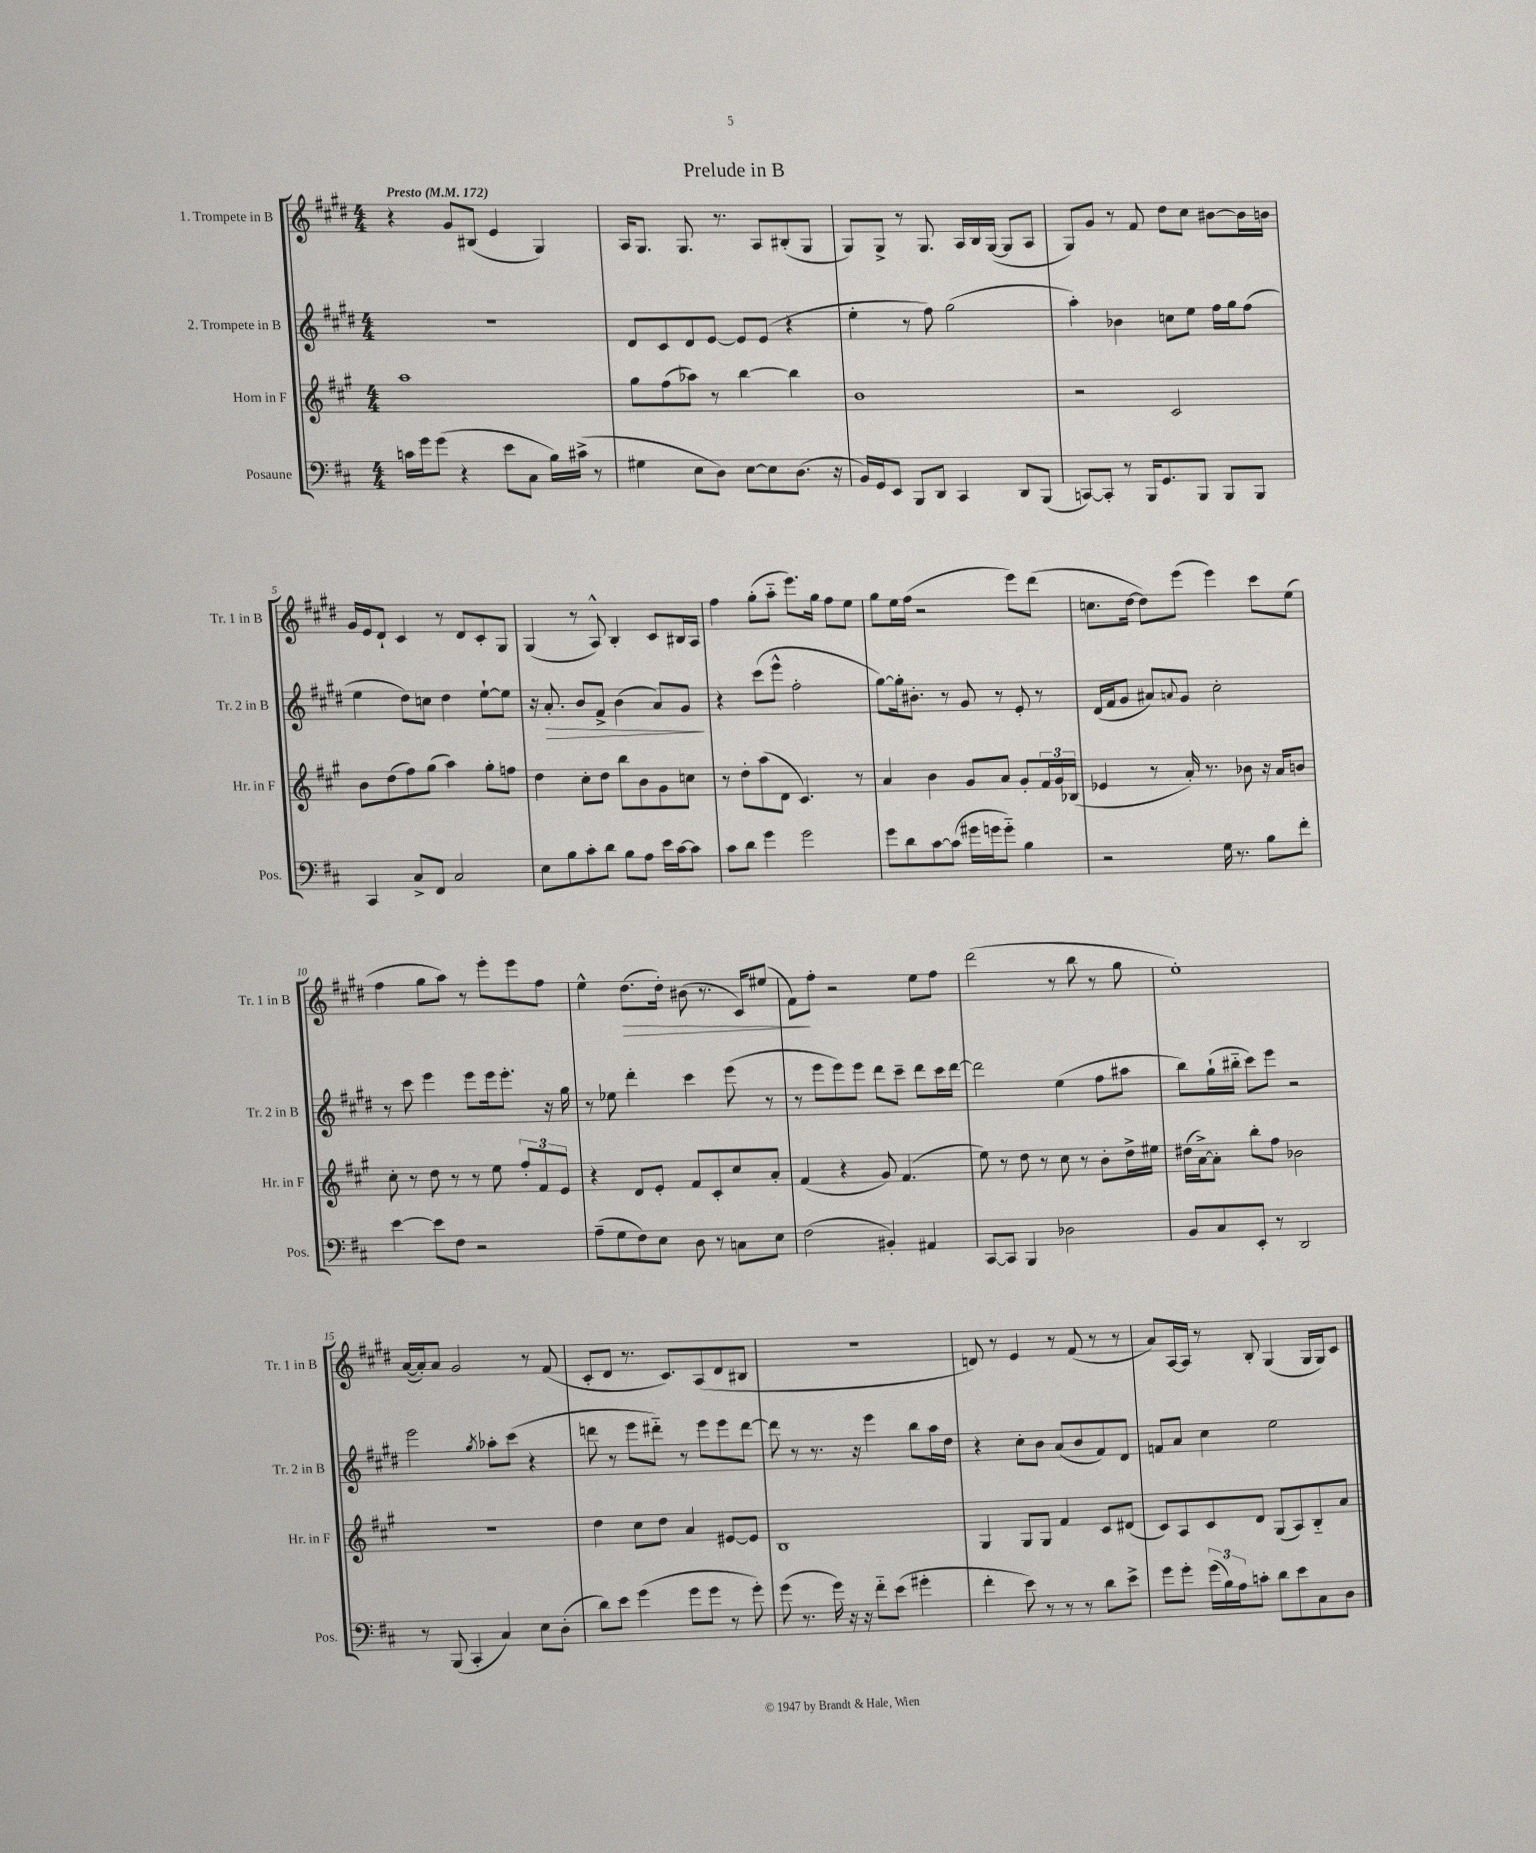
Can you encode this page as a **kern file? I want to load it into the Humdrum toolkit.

**kern	**kern	**kern	**kern
*staff4	*staff3	*staff2	*staff1
*clefF4	*clefG2	*clefG2	*clefG2
*k[f#c#]	*k[f#c#g#]	*k[f#c#g#d#]	*k[f#c#g#d#]
*M4/4	*M4/4	*M4/4	*M4/4
*MM172	*MM172	*MM172	*MM172
16c\LL	1aa	1r	4r
16g\J	.	.	.
(8g\J	.	.	.
4r	.	.	8g#/L
.	.	.	(8B#/J
8e\L	.	.	4e/
8C#\J	.	.	.
16B\LL)	.	.	4G#/)
(16c#^\JJ	.	.	.
8r	.	.	.
=	=	=	=
4G#\	8gg#\L	8d#/L	16A/LK
.	.	.	8.G#/J
.	(8ff#\	8c#/	.
8E\L	8aa-\J)	8d#/	8.G#/
8D\J)	8r	[8e/J	.
.	.	.	8.r
[8E\L	[4bb\	8e/]L	.
8E\]	.	(8e/J	8A/L
(8.D\J	4bb\]	4r	(8B#'/
.	.	.	8G#/J
16r	.	.	.
=	=	=	=
16BB/LL)	1b	4ee'\	8G#/L)
16GG/J	.	.	.
8EE/J	.	.	8G#^/J
8BBB/L	.	8r	8r
8DD/J	.	8ff#\)	8.G#/
4CC#/	.	(2gg#\	.
.	.	.	16A/LL
.	.	.	16B/
.	.	.	([16G#/JJ
8DD/L	.	.	8G#/]L
(8BBB/J	.	.	8A/J
=	=	=	=
[8CC/L)	2r	4aa'\)	8G#/L)
8CC'/]J	.	.	8g#/J
8r	.	4b-\	8r
16BBB/LK	.	.	8f#/
8.GG/	.	.	.
.	2c#/	8cc\L	8dd#\L
8BBB/J	.	8ee\J	8cc#\J
8BBB/L	.	16ff#\LL	[8b#\L
.	.	16gg#\J	.
8BBB/J	.	(8ff#\J	16b#\]L
.	.	.	16b\JJ
=	=	=	=
4CC#/	8b\L	4ee\	16g#/LL
.	.	.	16e/J
.	(8dd\	.	8d#`/J
8C#^/L	8ff#\)	8dd#\L)	4c#/
8FF#/J	(8gg#\J	8cc\J	.
2C#/	4aa\)	4dd#\	8r
.	.	.	8d#/L
.	8gg#'\L	[8ee`\L	8c#'/
.	8ff\J	8ee\]J	8G#/J
=	=	=	=
8E\L	4dd\	16r	(4G#/
.	.	8.a'/	.
8B\	.	.	.
8c#'\	8cc#'\L	8b/L	8r
8d\J	8dd\J	8f#^/J	8A^^/)
8B\L	8bb\L	(4b\	4B'/
8A\J	8b\	.	.
16e\LL	8g#\	8a/L)	8c#/L
[16c#\J	.	.	.
8c#\]J	8cc\J	8g#/J	16B#/L
.	.	.	16A/JJ
=	=	=	=
8c#\L	8r	4r	4ff#\
8d\J	8dd'\L	.	.
4g\	(8aa\	(8ccc#\L	(8gg#'\L
.	8d\J	8eee^^\J	8aa'~\J
2g\	4.c#/)	2ff#'\	8.eee\L)
.	.	.	16gg#\Jk
.	.	.	8ff#\L
.	8r	.	8ee\J
=	=	=	=
8g\L	4a/	[8gg#\L)	8gg#\L
8d\	.	16gg#'\]k	16ee\L
.	.	8.b#'\J	(16ff#\JJ
[8c#\	4b\	.	2r
(8c#\]J	.	8r	.
16g#\LL	8g#/L	8g#/	.
16g\J	.	.	.
8g'~\J)	8a/J	8r	.
4B\	8g#'/L	8e'/	8eee\L)
.	24f#/L	8r	(8ddd#\J
.	24g#/	.	.
.	(24B-/JJ	.	.
=	=	=	=
2r	4e-/	(16d#/LL	8.cc\L
.	.	16f#/J	.
.	.	8g#/J	.
.	.	.	[16dd#\Jk
.	8r	8a#/L)	8dd#\]L)
.	.	8qqa/	.
.	16a'/)	8g#/J	(8eee\J
.	8.r	.	.
16G\	.	2cc#'\	4eee\)
8.r	.	.	.
.	8b-\	.	.
8B\L	16r	.	8ccc#\L
.	16a/LK	.	.
8f#'\J	8b/J	.	(8ee\J
=	=	=	=
[4e\	8cc#'\	8r	4ff#\
.	8r	8ccc#\	.
8e\]L	8dd\	4eee\	8gg#\L
8F#\J	8r	.	8aa\J)
2r	8r	8eee\L	8r
.	8ee\	16eee\k	8eee'\L
.	.	8.eee'\J	.
.	12ff#'/L	.	8eee\
.	12f#/	.	.
.	.	16r	8ff#\J
.	12e/J	.	.
.	.	16gg#\	.
=	=	=	=
(8A~\L	4r	8r	4ee^^\
8G\	.	8ee-\	.
8F#\)	8d/L	4ddd#'\	(8.dd#\L
8E\J	8e'/J	.	.
.	.	.	16dd#'\Jk)
8D\	8f#/L	4ccc#\	(8b#\
8r	8c#'/	.	8.r
8C\L	8cc#/	(8eee\	.
.	.	.	16c#/LK)
8E\J	8a'/J	8r	(8ee#/J
=	=	=	=
(2F#\	(4f#/	8r	8f#\L)
.	.	8eee\L	8ff#'\J
.	4r	8eee\)	2r
.	.	8eee\J	.
4BB#'/)	8g#/)	8ddd#\L	.
.	(4.f#/	8ccc#~\J	.
4AA#/	.	8ddd#\L	8ee\L
.	.	16ccc#\L	8ff#\J
.	.	[16ddd#\JJ	.
=	=	=	=
[8CC#/L	8ee\)	2ddd#\]	(2ddd#\
8CC#/]J	8r	.	.
4BBB/	8dd\	.	.
.	8r	.	.
2D-\	8cc#\	(4ee\	8r
.	8r	.	8bb\
.	8b'\L	8ff#\L	8r
.	16dd^\L	8aa#\J	8gg#\
.	16ee#\JJ	.	.
=	=	=	=
8BB/L	(16dd#\LL	8bb\L)	1ee')
.	[16a^\J)	.	.
8C#/	8a'\]J	(16gg#`\L	.
.	.	16bb#'~\JJ	.
8EE'/J	8bb'\L	8ccc#\L)	.
8r	8ff#\J	8eee\J	.
2DD/	2b-\	2r	.
=	=	=	=
8r	1r	2eee\	([16a/LL
.	.	.	16a'/]J)
(8BBB/	.	.	8a/J
4CC#'/	.	.	2g#/
.	.	8qgg#/	.
4C#/)	.	8aa-'\L	.
.	.	(8ccc#\J	.
8E\L	.	4r	8r
(8D'\J	.	.	(8f#/
=	=	=	=
8d\L)	4dd\	8ddd\	8c#'/L
8e\J	.	8r	8d#/J
(4g\	8cc#\L	8eee\L	8.r
.	8dd\J	8ddd#'~\J)	.
.	.	.	8.c#/L)
8g\L	4a/	8r	.
8g\J	.	8eee\L	(8A/
8r	[8e#/L	8eee\	8d#/
8g'\)	8e#/]J	[8ddd#\J	8B#/J
=	=	=	=
(8g\	1B	8ddd#\]	1r
8.r	.	8r	.
.	.	8.r	.
16g\)	.	.	.
16r	.	.	.
16r	.	16r	.
8f#'~\L	.	4eee\	.
(8e\J	.	.	.
4g#'\	.	8bb\L	.
.	.	16aa\L	.
.	.	16dd#\JJ	.
=	=	=	=
4f#'\	4G#/	4r	8d/)
.	.	.	8r
8e\)	8G#/L	8cc#'\L	4e/
8r	8G#/J	8b\J	.
8r	4f#/	(8a/L	8r
8r	.	8b/	(8f#/
8d\L	8c#/L	8f#/)	8r
8e^\J	(8d#/J	8d#/J	8r
=	=	=	=
8g\L	8c#/L)	8f/L	8a/L)
8g'\J	8A/	8a/J	[16A/L
.	.	.	16A/]JJ
(24g\LL	8c#/	4cc#\	8r
24B\)	.	.	.
24A\J	.	.	.
8c'\J	8d/J	.	8B'/
8d\L	(8G#/L	2ee\	(4G#/
8e\	8A/)	.	.
8C#\	8B'~/	.	16G#/LL
.	.	.	16G#/J)
8D\J	8a/J	.	8c#/J
==	==	==	==
*-	*-	*-	*-
